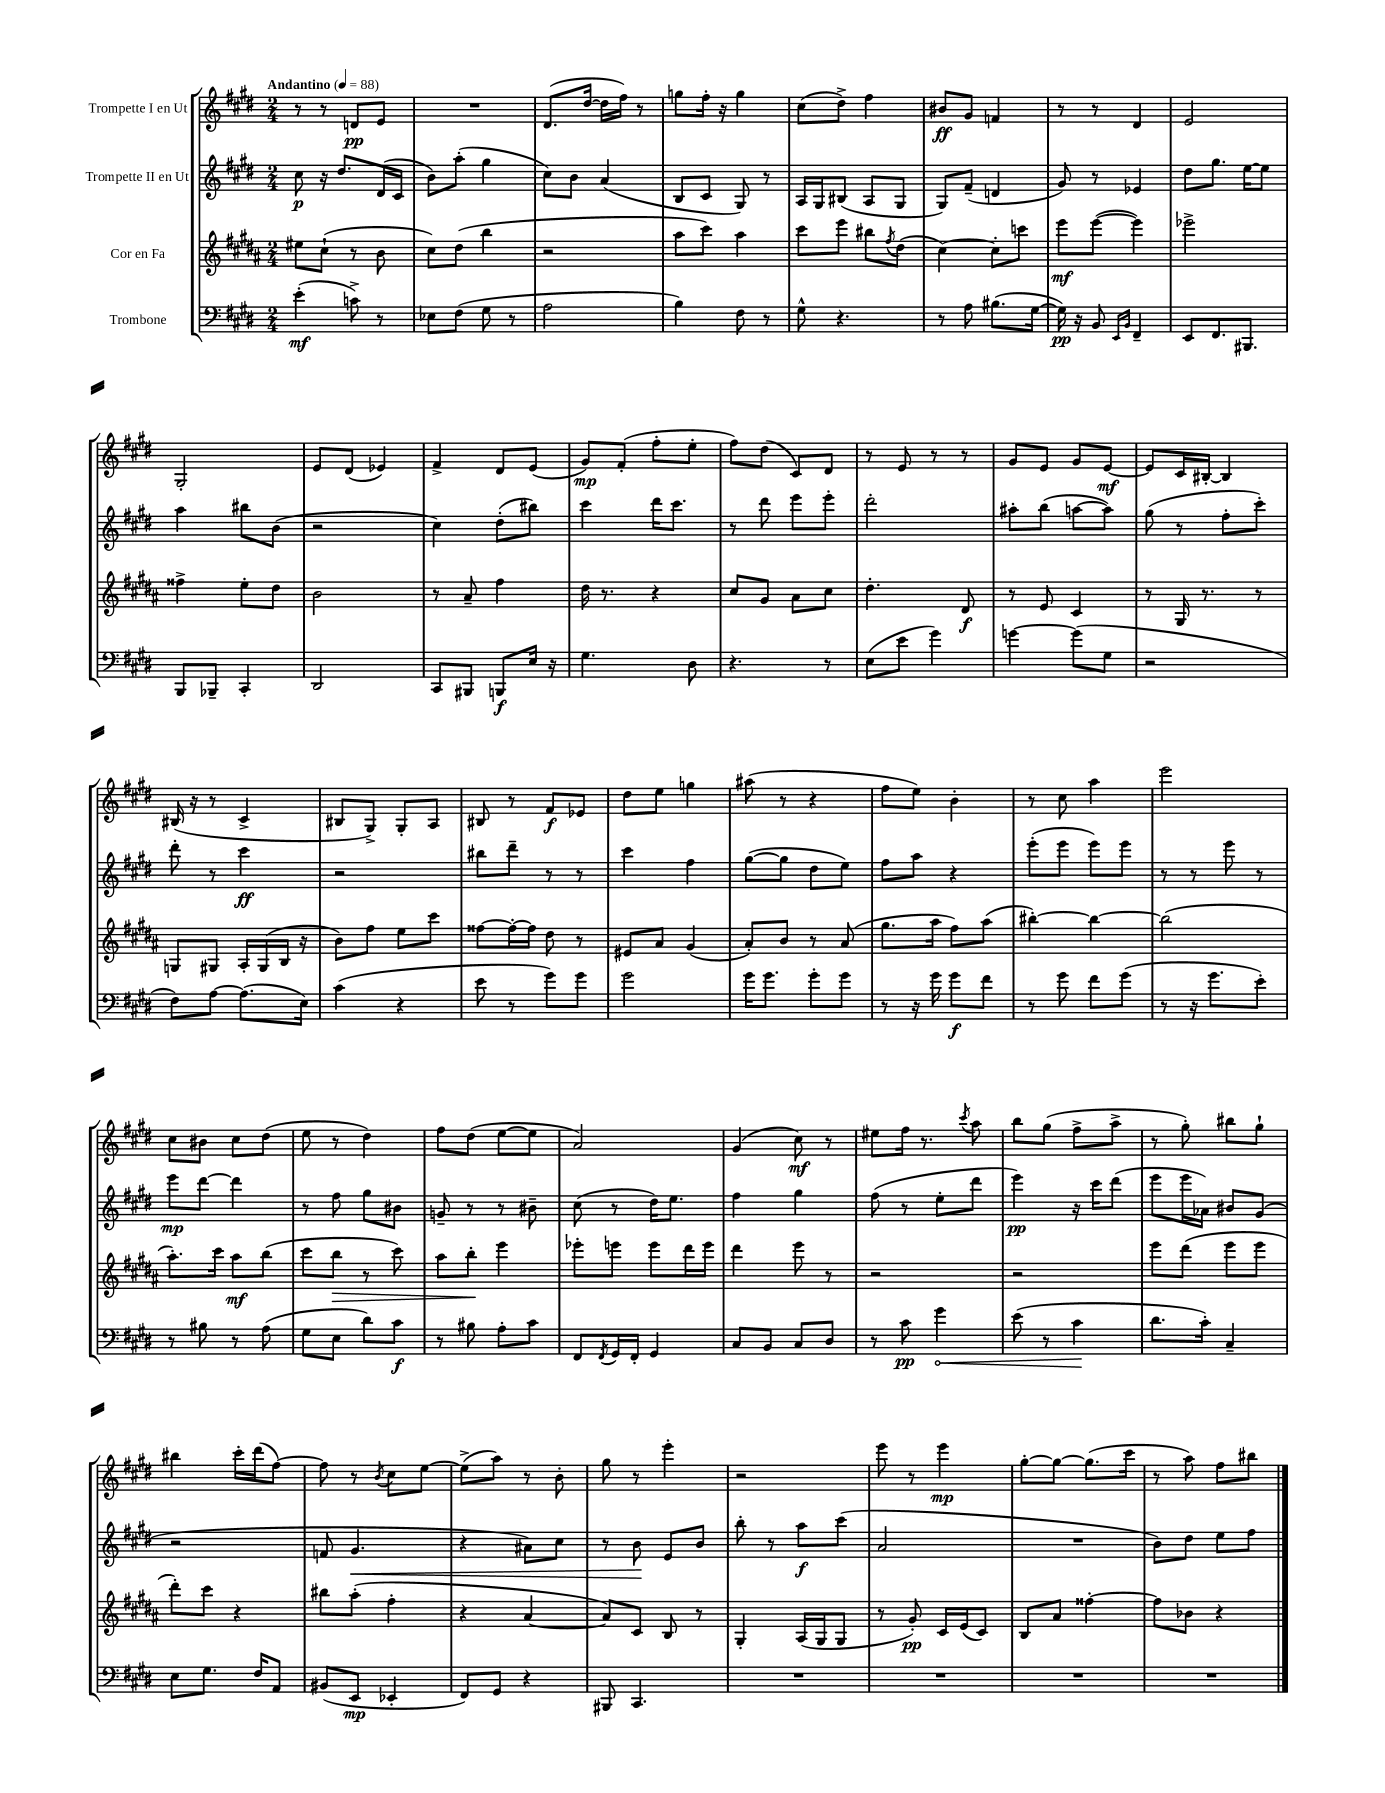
<<
\new StaffGroup <<
\new Staff = "s0" \with { instrumentName = "Trompette I en Ut" } {
    \clef treble \key e \major \numericTimeSignature \time 2/4 \tempo "Andantino" 4 = 88
    r8 r8 d'8\pp e'8 |
    R2 |
    dis'8.( dis''16~ dis''16 fis''16) r8 |
    g''8 fis''16-. r16 g''4 |
    cis''8( dis''8->) fis''4 |
    bis'8\ff gis'8 f'4 |
    r8 r8 dis'4 |
    e'2 |
    gis2-. |
    e'8 dis'8( ees'4) |
    fis'4-> dis'8 e'8( |
    gis'8\mp) fis'8-.( fis''8-. e''8-. |
    fis''8) dis''8( cis'8) dis'8 |
    r8 e'8 r8 r8 |
    gis'8 e'8 gis'8 e'8~\mf |
    e'8 cis'16 bis16~-. bis4 |
    bis16( r16 r8 cis'4-> |
    bis8 gis8->) gis8-. a8 |
    bis8 r8 fis'8\f ees'8 |
    dis''8 e''8 g''4 |
    ais''8( r8 r4 |
    fis''8 e''8) b'4-. |
    r8 cis''8 a''4 |
    e'''2 |
    cis''8 bis'8 cis''8 dis''8( |
    e''8 r8 dis''4) |
    fis''8 dis''8( e''8~ e''8 |
    a'2) |
    gis'4( cis''8\mf) r8 |
    eis''8 fis''16 r8. \acciaccatura { cis'''8 } a''8 |
    b''8 gis''8( fis''8-> a''8-> |
    r8 gis''8-.) bis''8 gis''8-! |
    bis''4 cis'''16-. dis'''16( fis''8~) |
    fis''8 r8 \acciaccatura { b'8 } cis''8 e''8~ |
    e''8->( a''8) r8 b'8-. |
    gis''8 r8 e'''4-. |
    r2 |
    e'''8 r8 e'''4\mp |
    gis''8~-. gis''8~ gis''8.( cis'''16 |
    r8 a''8) fis''8 bis''8 \bar "|." |
}
\new Staff = "s1" \with { instrumentName = "Trompette II en Ut" } {
    \clef treble \key e \major \numericTimeSignature \time 2/4
    cis''8\p r16 dis''8. dis'16( cis'16 |
    b'8) a''8-.( gis''4 |
    cis''8) b'8 a'4( |
    b8 cis'8 gis8) r8 |
    a16 gis16 bis8( a8 gis8 |
    gis8) fis'8--( d'4 |
    gis'8) r8 ees'4 |
    dis''8 gis''8. e''16~ e''8 |
    a''4 bis''8 b'8( |
    r2 |
    cis''4) dis''8-.( bis''8) |
    cis'''4 dis'''16 cis'''8. |
    r8 dis'''8 e'''8 e'''8-. |
    dis'''2-. |
    ais''8-. b''8( a''8~ a''8) |
    gis''8( r8 fis''8-. cis'''8-.) |
    dis'''8-. r8 cis'''4\ff |
    r2 |
    bis''8 dis'''8-- r8 r8 |
    cis'''4 fis''4 |
    gis''8~( gis''8 dis''8 e''8) |
    fis''8 a''8 r4 |
    e'''8-.( e'''8 e'''8) e'''8 |
    r8 r8 e'''8 r8 |
    e'''8\mp dis'''8~ dis'''4 |
    r8 fis''8 gis''8 bis'8 |
    g'8-- r8 r8 bis'8-- |
    cis''8( r8 dis''16) e''8. |
    fis''4 gis''4 |
    fis''8( r8 e''8-. dis'''8 |
    e'''4\pp) r16 cis'''16 dis'''8( |
    e'''8 e'''16 aes'16) bis'8 gis'8( |
    r2 |
    f'8 gis'4.\< |
    r4 ais'8) cis''8 |
    r8 b'8\! e'8 b'8 |
    b''8-. r8 a''8\f cis'''8( |
    a'2 |
    R2 |
    b'8) dis''8 e''8 fis''8 \bar "|." |
}
\new Staff = "s2" \with { instrumentName = "Cor en Fa" } {
    \clef treble \key b \major \numericTimeSignature \time 2/4
    eis''8 cis''8-!( r8 b'8 |
    cis''8) dis''8( b''4 |
    r2 |
    ais''8 cis'''8) ais''4 |
    cis'''8 e'''8 bis''8 \acciaccatura { fis''8 } dis''8( |
    cis''4~) cis''8-. c'''8 |
    e'''8\mf e'''8~( e'''4) |
    ees'''2-> |
    fisis''4-> e''8-. dis''8 |
    b'2 |
    r8 ais'8-- fis''4 |
    dis''16 r8. r4 |
    cis''8 gis'8 ais'8 cis''8 |
    dis''4.-. dis'8\f |
    r8 e'8 cis'4 |
    r8 gis16 r8. r8 |
    g8 gis8 ais16-. gis16( b16 r16 |
    b'8) fis''8 e''8 cis'''8 |
    fisis''8~ fisis''16~-. fisis''16 dis''8 r8 |
    eis'8 ais'8 gis'4( |
    ais'8-.) b'8 r8 ais'8( |
    gis''8. ais''16 fis''8) ais''8( |
    bis''4~-.) bis''4~ |
    bis''2( |
    ais''8.-.) cis'''16 ais''8\mf b''8( |
    cis'''8 b''8\> r8 cis'''8) |
    ais''8 b''8-.\! e'''4 |
    ees'''8-. e'''8 e'''8 dis'''16 e'''16 |
    dis'''4 e'''8 r8 |
    r2 |
    r2 |
    e'''8 dis'''8( e'''8 e'''8 |
    dis'''8-.) cis'''8 r4 |
    bis''8 ais''8-.( fis''4-. |
    r4 ais'4~ |
    ais'8) cis'8 b8 r8 |
    gis4-. ais16( gis16 gis8 |
    r8 gis'8-.\pp) cis'16 e'16( cis'8) |
    b8 ais'8 fisis''4~-. |
    fisis''8 bes'8 r4 \bar "|." |
}
\new Staff = "s3" \with { instrumentName = "Trombone" } {
    \clef bass \key e \major \numericTimeSignature \time 2/4
    e'4-.\mf( c'8->) r8 |
    ees8 fis8( gis8 r8 |
    a2 |
    b4) fis8 r8 |
    gis8-^ r4. |
    r8 a8 bis8.( gis16~ |
    gis16\pp) r16 b,8 \grace { e,16 b,16 } fis,4-- |
    e,8 fis,8. bis,,8. |
    b,,8 bes,,8-- cis,4-. |
    dis,2 |
    cis,8 bis,,8 b,,8\f e16 r16 |
    gis4. dis8 |
    r4. r8 |
    e8( e'8 gis'4) |
    g'4~ g'8( gis8 |
    r2 |
    fis8) a8~ a8.( e16) |
    cis'4( r4 |
    e'8 r8 gis'8) gis'8 |
    gis'2 |
    gis'16 gis'8. gis'8-. gis'8 |
    r8 r16 gis'16 gis'8\f fis'8 |
    r8 gis'8 fis'8 gis'8( |
    r8 r16 gis'8. e'8-.) |
    r8 bis8 r8 a8( |
    gis8 e8 dis'8) cis'8\f |
    r8 bis8 a8-. cis'8 |
    fis,8 \acciaccatura { fis,8 } gis,16 fis,16-. gis,4 |
    cis8 b,8 cis8 dis8 |
    r8 cis'8\pp \once \override Hairpin.circled-tip = ##t gis'4\< |
    e'8( r8 cis'4\! |
    dis'8. cis'16-.) cis4-- |
    e8 gis8. fis16 a,8 |
    bis,8( e,8\mp ees,4-. |
    fis,8) gis,8 r4 |
    bis,,8 cis,4. |
    R2 |
    R2 |
    R2 |
    R2 \bar "|." |
}
>>
>>
\layout { \context { \Score \remove "Bar_number_engraver" } }
